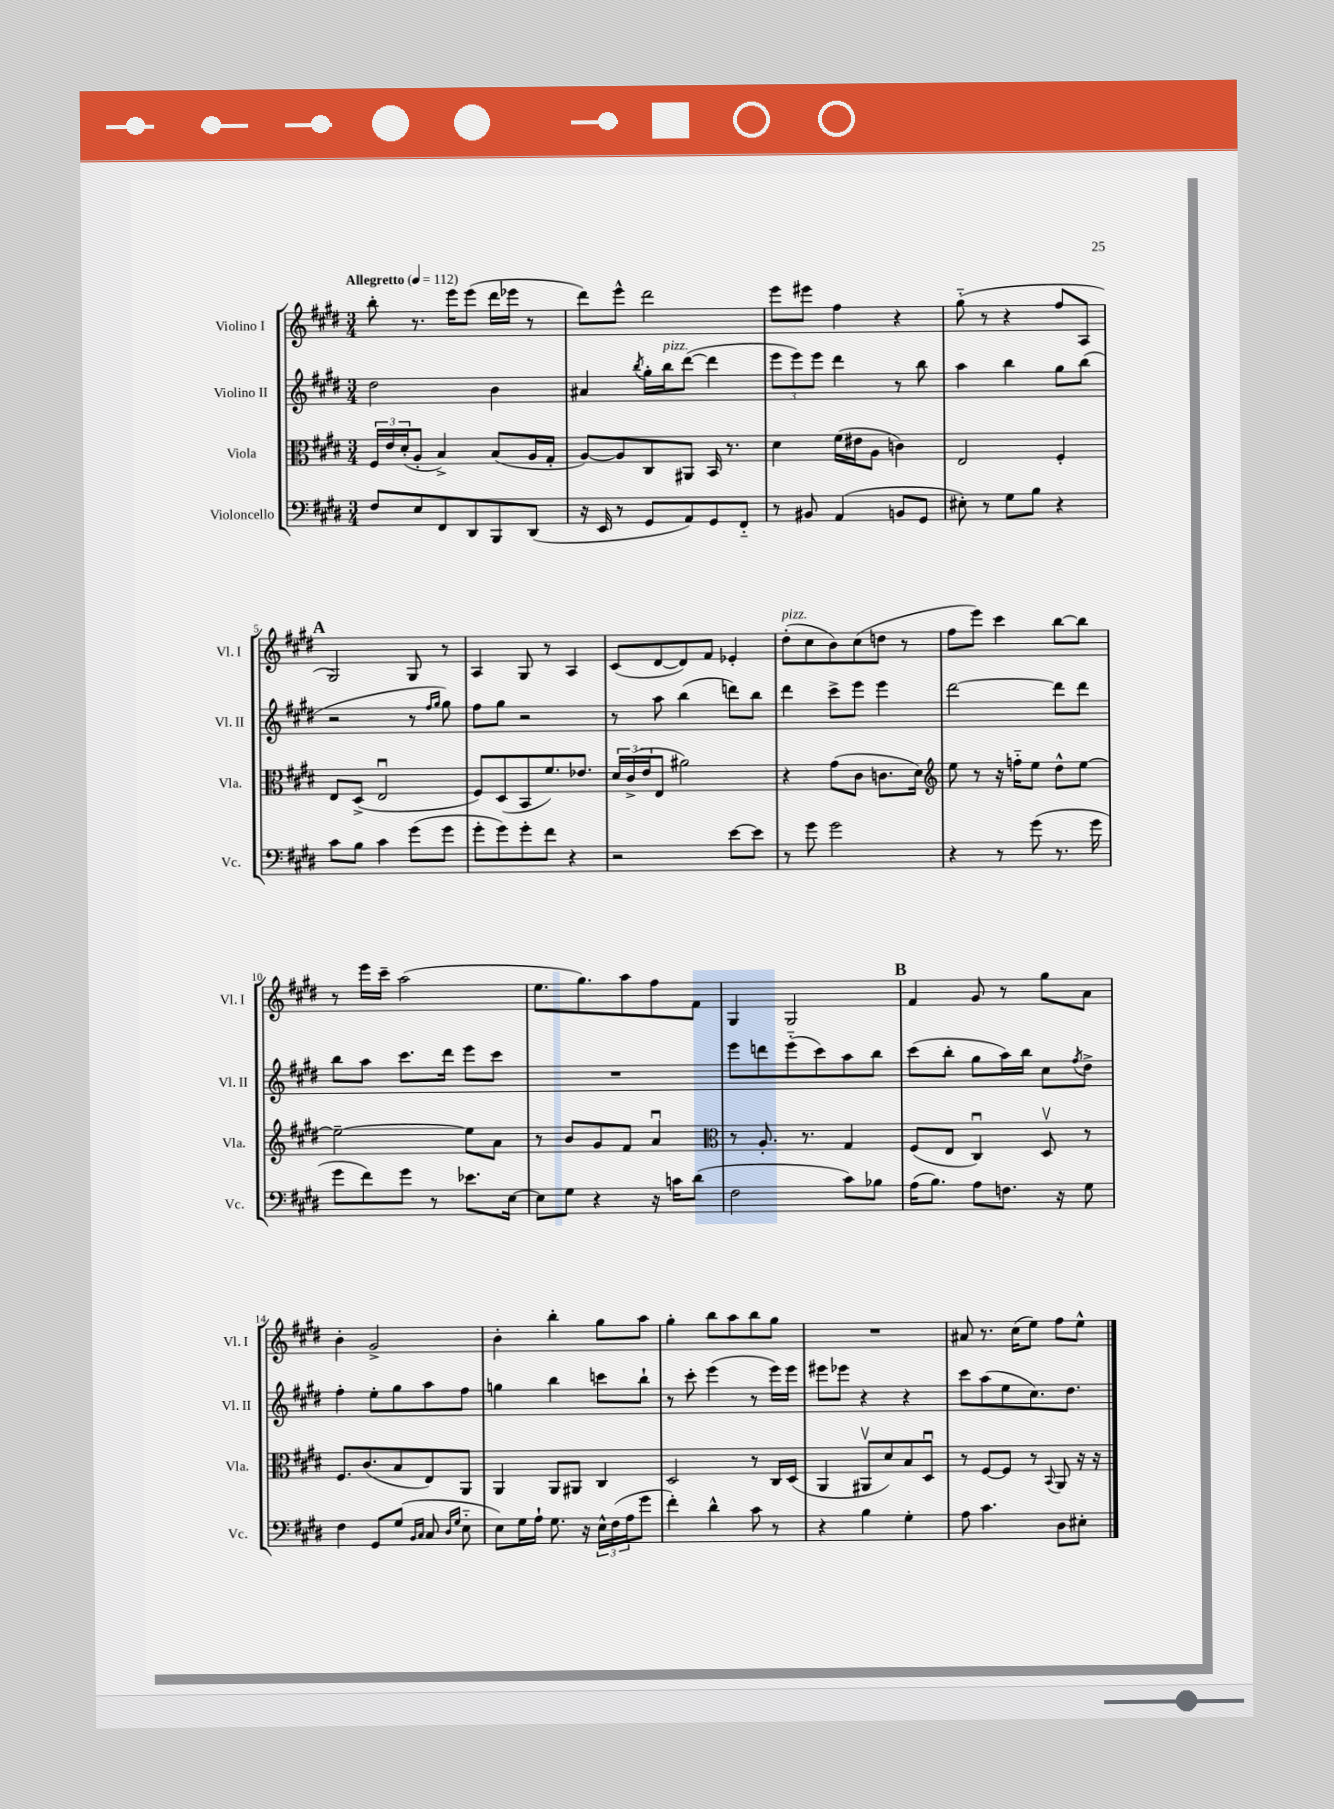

**kern	**kern	**kern	**kern
*staff4	*staff3	*staff2	*staff1
*clefF4	*clefC3	*clefG2	*clefG2
*k[f#c#g#d#]	*k[f#c#g#d#]	*k[f#c#g#d#]	*k[f#c#g#d#]
*M3/4	*M3/4	*M3/4	*M3/4
*MM112	*MM112	*MM112	*MM112
8F#	24F#	2dd#	8bb'
.	24e	.	.
.	(24d#'	.	.
8E	8A'	.	8.r
8FF#	4B^)	.	.
.	.	.	16eee
8DD#	.	.	(8eee
8BBB	(8B	4b	16ddd#
.	.	.	16eee-
(8DD#	16A	.	8r
.	16G#'	.	.
=	=	=	=
16r	[8A)	4a#	8ddd#)
16EE	.	.	.
8r	8A]	.	8eee^^
.	.	8qbb	.
8GG#	8C#	16gg#'	2ddd#
.	.	16bb	.
8AA)	8AA#	([8ddd#	.
8GG#	16BB	4ddd#]	.
.	8.r	.	.
8FF#'~	.	.	.
=	=	=	=
8r	4d#	12eee	8eee
.	.	12eee)	.
8BB#	.	.	8eee#
.	.	12eee	.
(4AA	(16f#	4ddd#	4ff#
.	16e#	.	.
.	8A	.	.
8BB	4c)	8r	4r
8GG#	.	8bb	.
=	=	=	=
8E#')	2E	4aa	(8gg#'~
8r	.	.	8r
8G#	.	4bb	4r
8B	.	.	.
4r	4F#'	8gg#	8ff#
.	.	(8bb	8A
=	=	=	=
8c#	8E	2r	2G#)
8B	(8D#^	.	.
4c#	2Eu	.	.
(8g#	.	8r	8G#
.	.	16qqff#	.
.	.	16qqgg#	.
8g#	.	8gg#)	8r
=	=	=	=
8g#'	8F#)	8ff#	4A
8g#)	(8D#	8gg#	.
8g#'	8BB	2r	8G#
8f#	8.f#)	.	8r
4r	.	.	4A
.	8.e-	.	.
=	=	=	=
2r	24d#	8r	(8c#
.	(24c#^	.	.
.	24e	.	.
.	8E	8aa	[8d#
.	2a#)	(4bb	8d#])
.	.	.	8f#
[8e	.	8ddd)	4e-'
8e]	.	8bb	.
=	=	=	=
8r	4r	4ddd#	(8dd#'
8g#	.	.	8cc#
2g#	(8g#	8ccc#^	8b)
.	8c#	8eee	(8cc#
.	8.c	4eee	8dd
.	.	.	8r
.	16d#)	.	.
=	=	=	=
*	*clefG2	*	*
4r	8ee	[2ddd#	8ff#
.	8r	.	8eee)
8r	16r	.	4ccc#
.	16ff'~	.	.
(8g#	8ee	.	.
8.r	8dd#^^	8ddd#]	[8bb
.	[8ee	8ddd#	8bb]
16g#	.	.	.
=	=	=	=
8g#	2ee~_	8bb	8r
8f#)	.	8aa	16eee
.	.	.	16ccc#~
8g#	.	8.ccc#	(2aa
8r	.	.	.
.	.	16ddd#	.
8.e-	8ee]	8eee	.
.	8a	8ccc#	.
[16E	.	.	.
=	=	=	=
8E]	8r	2.r	8.ee
8G#	8b	.	.
.	.	.	8.gg#)
4r	8g#	.	.
.	8f#	.	8aa
16r	4au	.	8ff#
16c	.	.	.
(8d#	.	.	8f#
=	=	=	=
*	*clefC3	*	*
2F#	8r	8eee	4G#
.	8.A'	8ddd	.
.	.	(8eee'~	2G#
.	8.r	.	.
.	.	8ccc#)	.
8c#)	4G#	8aa	.
8B-	.	8bb	.
=	=	=	=
(16A	(8F#	(8ccc#	4f#
8.B)	.	.	.
.	8E	8bb'	.
8A	4C#u)	8gg#	8g#
8.F	.	16aa)	8r
.	.	16bb	.
.	8D#v	8cc#	8gg#
16r	.	.	.
.	.	8qff#	.
8G#	8r	8dd#^	8a
=	=	=	=
4F#	8.F#	4ff#'	4b'
.	(8.c#	.	.
8GG#	.	8ee'	2g#^
(8G#	8B	8gg#	.
16qqBB	.	.	.
16qqC#	.	.	.
8C#	8E)	8aa	.
16qqD#	.	.	.
16qqG#	.	.	.
8E'~	8AA	8ff#	.
=	=	=	=
8E)	4AA	4gg	4b'
16G#	.	.	.
16A`	.	.	.
8.G#	8AA	4bb	4bb'
.	8AA#	.	.
16r	.	.	.
24E^^	4C#	8ccc	8gg#
(24F#	.	.	.
24A	.	.	.
8g#	.	8bb`	8aa
=	=	=	=
4f#')	2D#	8r	4gg#'
.	.	8ccc#'	.
4d#^^	.	(4eee	8bb
.	.	.	8aa
8c#	8r	8r	8bb
8r	16C#	16eee)	8gg#
.	(16D#	16eee	.
=	=	=	=
4r	4AA	8eee#	2.r
.	.	8eee-	.
4B	8AA#v	4r	.
.	8d#)	.	.
4G#'	8B	4r	.
.	8D#u	.	.
=	=	=	=
8A	8r	8ccc#	8a#
4.c#	[8F#	(8aa	8.r
.	8F#]	8ee	.
.	.	.	(16cc#
.	8r	8.cc#)	8ee)
.	8qqBB	.	.
8D#	8AA	.	8ff#
.	.	8.dd#	.
8E#'	16r	.	8ee^^
.	16r	.	.
==	==	==	==
*-	*-	*-	*-
